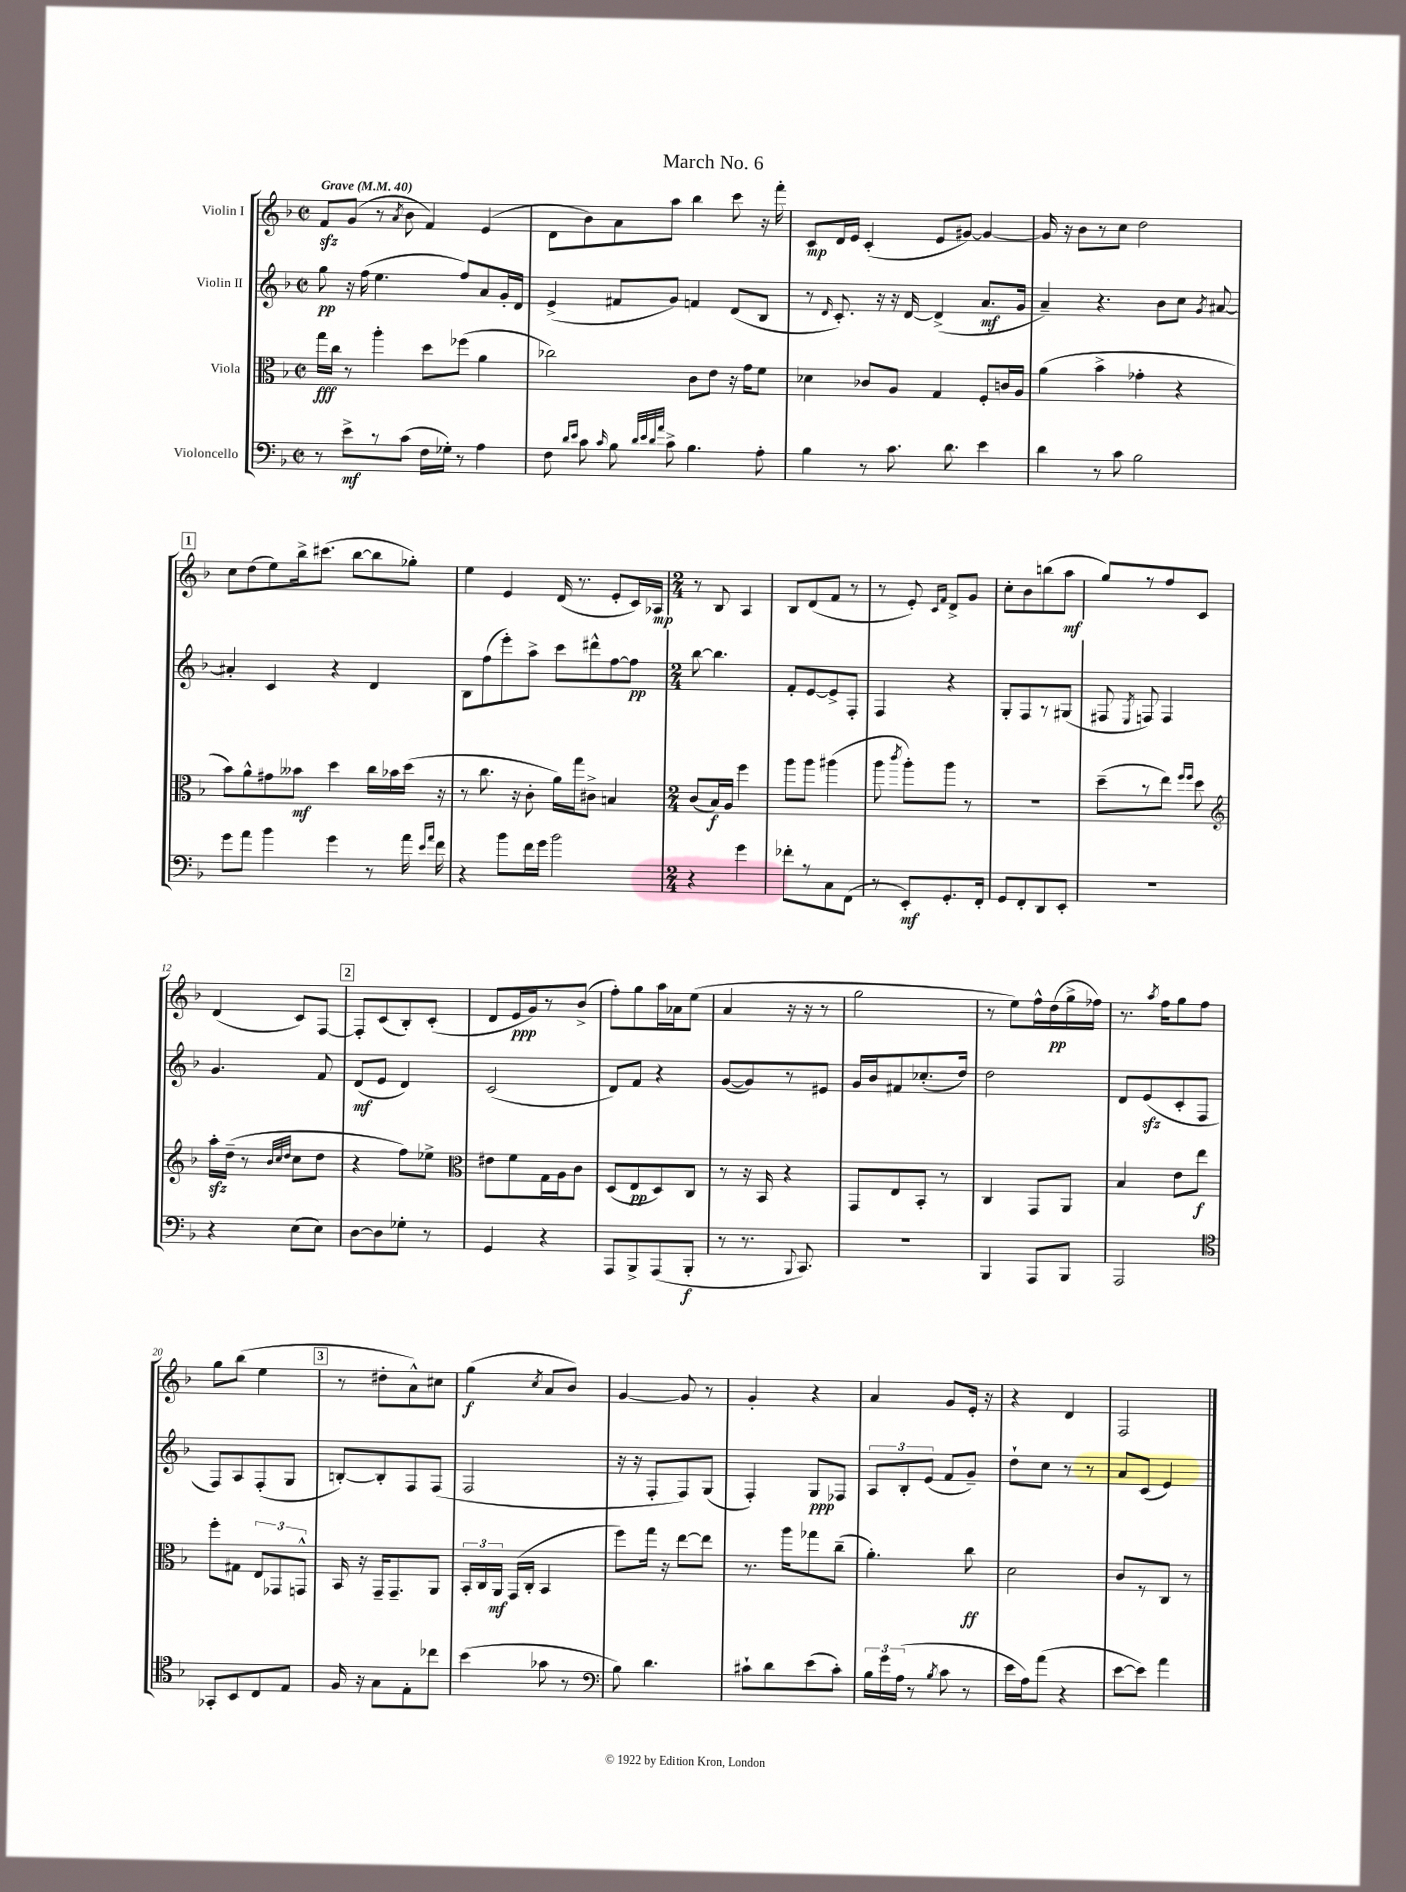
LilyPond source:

\header { title = "March No. 6" }
<<
\new StaffGroup <<
\new Staff = "s0" \with { instrumentName = "Violin I" } {
    \clef treble \key f \major \defaultTimeSignature \time 2/2 \tempo "Grave" 4 = 40
    \autoBeamOff f'8[\sfz g'8]( r8 \acciaccatura { a'8 } bes'8 f'4) e'4( |
    d'8[ bes'8) a'8 a''8] bes''4 c'''8 r16 f'''16-. |
    c'8[\mp d'16 e'16] c'4-.( e'8[ gis'8]~) gis'4~ |
    gis'16 r16 bes'8[ r8 c''8] d''2 |
    \mark \markup { \box "1" } c''8[ d''8( e''8) bes''16-> cis'''8.]( bes''8[~ bes''8 ges''8]-.) |
    e''4 e'4 d'16( r8. e'8[-. c'16) aes16]\mp |
    \numericTimeSignature \time 2/4 r8 bes8 a4 |
    bes8[ d'8( f'8] r8 |
    r8 e'8-.) \grace { c'16[ f'16] } d'8[-> g'8] |
    c''8[-. bes'8 b''8( a''8]\mf |
    g''8[) r8 f''8 c'8] |
    d'4( c'8[) f8]~ |
    \mark \markup { \box "2" } f8[-. c'8( bes8-.) c'8]-.( |
    d'8[ e'16\ppp g'16) r8 bes'8]->( |
    f''8[-.) g''8 a''16 aes'16 e''8]( |
    a'4 r16 r16 r8 |
    g''2 |
    r8 e''8[) f''16-^ d''16\pp( g''16-> fes''16]) |
    r8. \acciaccatura { a''8 } f''16[ g''8 f''8] |
    g''8[ bes''8]( e''4 |
    \mark \markup { \box "3" } r8 dis''8[-. a'8-^) cis''8] |
    g''4\f( \acciaccatura { c''8 } a'8[ bes'8]) |
    g'4~ g'8 r8 |
    g'4-. r4 |
    a'4 g'8[ e'16]-. r16 |
    r4 d'4 |
    f2 \bar "|." |
}
\new Staff = "s1" \with { instrumentName = "Violin II" } {
    \clef treble \key f \major \defaultTimeSignature \time 2/2
    \autoBeamOff g''8\pp r16 f''16( e''4. f''8[) a'8 g'16-. d'16] |
    e'4->( fis'8[ g'8]) f'4 d'8[( bes8] |
    r8 \grace { d'16 } c'8.-.) r16 r16 d'16~ d'4->( a'8.[\mf g'16] |
    a'4--) r4. bes'8[ c''8] \acciaccatura { g'8 } ais'8~ |
    \mark \markup { \box "1" } ais'4-. c'4 r4 d'4 |
    bes8[ f''8( e'''8-.) a''8]-> c'''8[ dis'''8-^ f''8~ f''8]\pp |
    \numericTimeSignature \time 2/4 bes''8~ bes''4. |
    f'8[-. e'8~ e'8-> f8]-. |
    f4 r4 |
    g8[-. f8 r8 gis8]( |
    fis8 \acciaccatura { e8 } f8) f4 |
    g'4. f'8 |
    \mark \markup { \box "2" } d'8[\mf( e'8] d'4) |
    c'2( |
    d'8[) f'8] r4 |
    g'8[~( g'8) r8 eis'8] |
    g'16[ bes'16 fis'8 ces''8.-.( d''16]) |
    d''2 |
    d'8[ e'8\sfz( c'8-. f8] |
    f8[) a8 f8-.( g8] |
    \mark \markup { \box "3" } b8[~-.) b8-. f8 f8]( |
    f2 |
    r16 r16 f8[-. f8) g8]( |
    f4-.) g8[\ppp fes8] |
    \tuplet 3/2 { a8[ bes8-. e'8]( } f'8[ g'8]--) |
    d''8[-! c''8] r8 r8 |
    a'8[ c'8]( e'4) \bar "|." |
}
\new Staff = "s2" \with { instrumentName = "Viola" } {
    \clef alto \key f \major \defaultTimeSignature \time 2/2
    \autoBeamOff g''16[\fff c''16] r8 a''4-. d''8[ fes''8]( a'4 |
    ces''2) c'8[ e'8] r16 g'16[ f'8] |
    des'4 ces'8[ a8] g4 f8[-. c'16 a16] |
    a'4( bes'4-> ges'4-. r4 |
    \mark \markup { \box "1" } bes'8[) a'8-^ gis'8 beses'8]\mf d''4 c''16[ bes'16 d''16]( r16 |
    r8 c''8. r16 c'8-. a'16[) g''16 cis'8]-> b4 |
    \numericTimeSignature \time 2/4 c'8[( bes16\f) a16] f''4 |
    a''8[ a''8] ais''4( |
    a''8 \acciaccatura { c'''8 } a''8[-.) a''8] r8 |
    R2 |
    d''8[--( r8 e''8]) \grace { f''16[ f''16] } d''8 |
    \clef treble a''16[-.\sfz d''16]--( r8 \grace { bes'32[ c''32 d''32] } c''8[ d''8] |
    \mark \markup { \box "2" } r4 f''8[) ees''8]-> |
    \clef alto eis'8[ f'8 g16 a16 c'8] |
    d8[( e8\pp d8) c8] |
    r8 r16 bes,16 r4 |
    g,8[ e8 bes,8]-. r8 |
    c4 g,8[ a,8] |
    bes4 e'8[ e''8]\f |
    f''8[-. gis8] \tuplet 3/2 { e8[ ges,8 g,8]-^ } |
    \mark \markup { \box "3" } bes,16 r16 g,16[-- g,8.-- a,8] |
    \tuplet 3/2 { bes,16[-. c16 a,16]\mf } g,16[( c16]-. bes,4 |
    f''8[) g''16] r16 e''8[~ e''8] |
    r8. a''16[ ges''8 c''8]--( |
    a'4.-.) c''8\ff |
    d'2 |
    c'8[ r8 c8] r8 \bar "|." |
}
\new Staff = "s3" \with { instrumentName = "Violoncello" } {
    \clef bass \key f \major \defaultTimeSignature \time 2/2
    \autoBeamOff r8 e'8[->\mf r8 c'8]( f16[ ges16]-.) r8 a4 |
    f8 \grace { d'16[ e'16] } c'8 \grace { c'16 } bes8 \grace { d'32[ e'32 d'32 a'32] } c'8-> bes4. a8-. |
    bes4 r8 c'8. d'8. e'4 |
    d'4 r8 c'8 bes2 |
    \mark \markup { \box "1" } g'8[ a'8] bes'4 g'4 r8 a'16 \grace { e'16[ a'16] } f'16 |
    r4 bes'8[ f'16 g'16] bes'2 |
    \numericTimeSignature \time 2/4 r4 g'4 |
    fes'8[-. r8 c8 f,8]( |
    r8 e,8[-.\mf) g,8.-. f,16]-. |
    g,8[ f,8-. d,8 e,8]-. |
    r2 |
    r4 e8[( e8]) |
    \mark \markup { \box "2" } d8[~ d8 ges8]-. r8 |
    g,4 r4 |
    a,,8[ bes,,8-> a,,8( bes,,8]-.\f |
    r8 r8. \appoggiatura { bes,,8 } c,8.) |
    R2 |
    bes,,4 a,,8[ bes,,8] |
    a,,2 |
    \clef tenor ges,8[-. bes,8 c8 e8] |
    \mark \markup { \box "3" } f16 r16 g8[ e8-. ces''8] |
    bes'4( ges'8 r8 |
    \clef bass bes8) d'4. |
    cis'8[-! d'8 e'8( cis'8]-.) |
    \tuplet 3/2 { bes16[ g'16 a16]( } r8 \acciaccatura { bes8 } c'8 r8 |
    e'16[ a16) a'8]( r4 |
    e'8[~ e'8]) a'4 \bar "|." |
}
>>
>>
